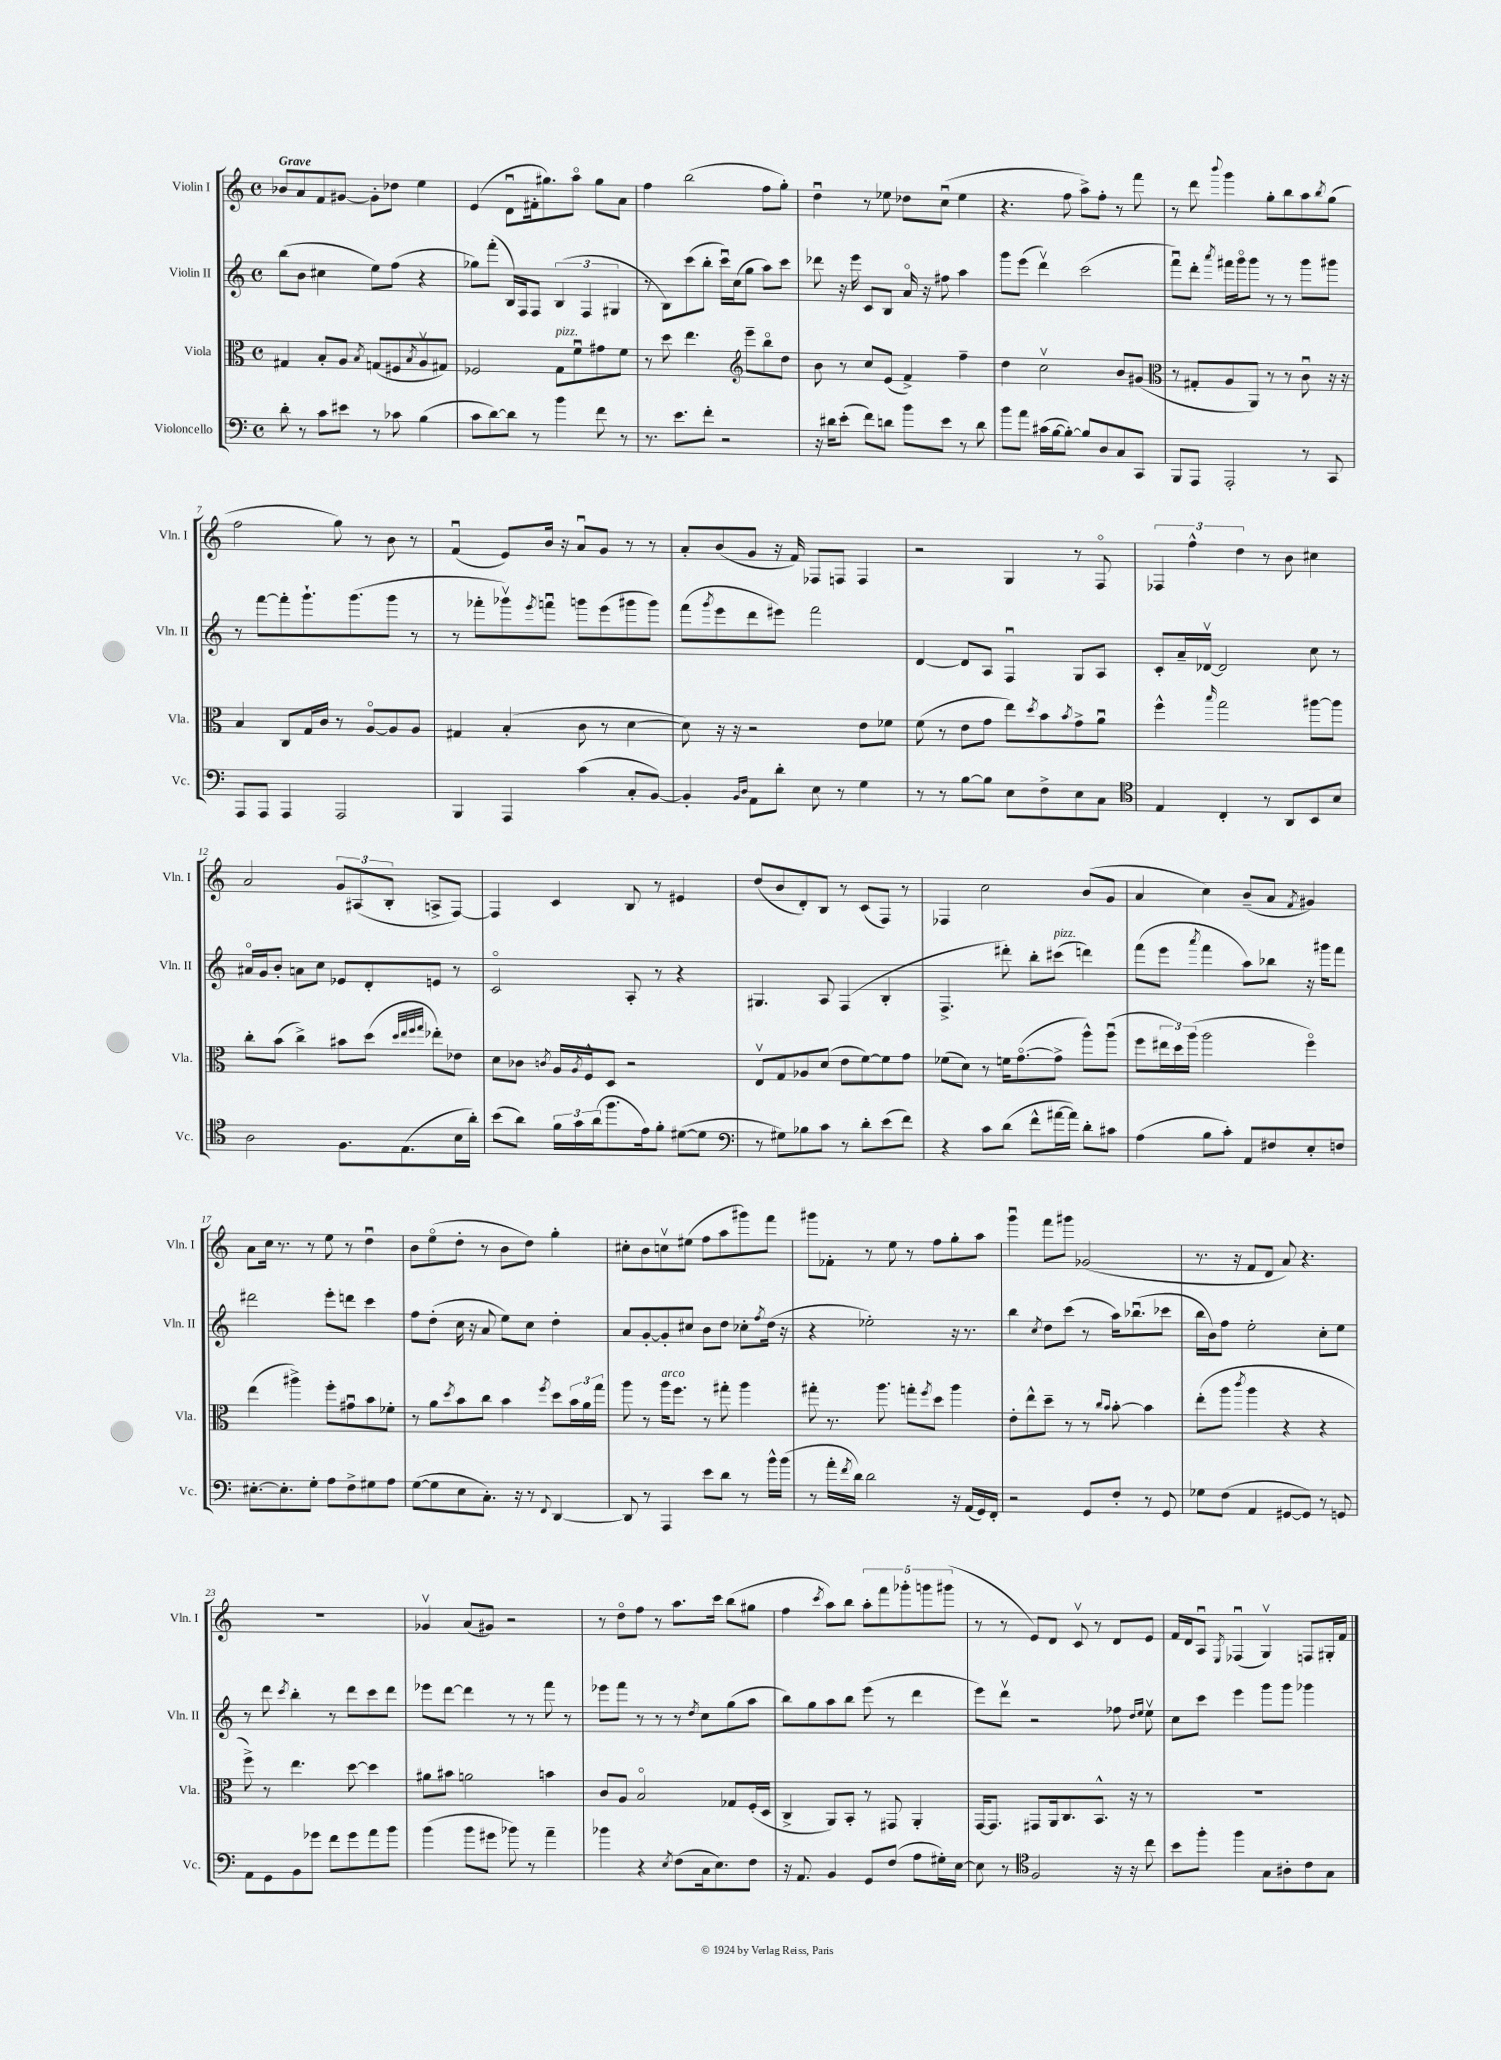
<<
\new StaffGroup <<
\new Staff = "s0" \with { instrumentName = "Violin I" shortInstrumentName = "Vln. I" } {
    \clef treble \key c \major \defaultTimeSignature \time 4/4 \tempo "Grave"
    bes'8 a'8 f'8 gis'8~ gis'8-. des''8 e''4 |
    e'4( d'8\downbow fis'16-. gis''8.) a''8\flageolet gis''8 a'8 |
    f''4 b''2( f''8 g''8-.) |
    d''4\downbow r8 ees''8 des''8 c''8\downbow( ees''4 |
    r4. f''8 a''8->) f''8-. r8 f'''8 |
    r8 d'''8 \appoggiatura { b'''8 } g'''4 g''8-. b''8 a''8 \acciaccatura { b''8 } g''8( |
    f''2 g''8) r8 b'8 r8 |
    f'4\downbow( e'8) b'16 r16 a'8\downbow g'8 r8 r8 |
    a'8-. b'8( g'8 r16 f'16) fes8 f8 f4 |
    r2 g4 r8 f8\flageolet |
    \tuplet 3/2 { fes4 f''4-^ d''4 } r8 b'8 cis''4 |
    a'2 \tuplet 3/2 { g'8 ais8( b8-. } a8-> f8~) |
    f4 c'4 b8 r8 eis'4 |
    d''8( b'8 d'8-.) b8 r8 c'8( f8) r8 |
    fes4 c''2 b'8( g'8 |
    a'4 c''4) b'8--( a'8 \acciaccatura { f'8 } gis'4) |
    a'8 c''16 r8. r8 e''8 r8 d''4\downbow |
    b'8 e''8\flageolet( d''8-. r8 b'8 d''8) g''4-. |
    cis''8-. b'8 c''8\upbow eis''8( f''8 a''8 gis'''8) f'''8 |
    gis'''8 fes'8-. r8 e''8 r8 f''8 g''8-. a''8 |
    g'''4\downbow f'''8 gis'''8 ges'2( |
    r8. r16 f'8 d'8 a'8) r4. |
    R1 |
    ges'4\upbow a'8( gis'8) r2 |
    r8 d''8\flageolet f''8 r8 a''8. c'''16 b''8( gis''8 |
    f''4 \acciaccatura { c'''8 } a''8) b''8 \tuplet 5/4 { a''8-. f'''8 ges'''8-. g'''8 gis'''8( } |
    r8 r8 e'8) d'8 c'8\upbow r8 d'8 e'8 |
    f'16 d'16 a8\downbow \acciaccatura { e8 } fes4\downbow( g4\upbow) f8 gis16-. f'16 \bar "|." |
}
\new Staff = "s1" \with { instrumentName = "Violin II" shortInstrumentName = "Vln. II" } {
    \clef treble \key c \major \defaultTimeSignature \time 4/4
    b''8( b'8 cis''4 e''8) f''8( r4 |
    ges''8) f'''8-.( b16) f16 f8 \tuplet 3/2 { b4( f4 gis4 } |
    r8 b8) c'''8( b''8-. c'''16\downbow) c''16( g''8 a''8) c'''8 |
    des'''8 r16 e'''16 c'8 b8 a'16\flageolet r16 fis''8 a''4 |
    g'''8 e'''8( d'''4\upbow) c'''2( |
    f'''8\downbow) d'''8-. \acciaccatura { a'''8 } fis'''16 g'''16\flageolet g'''8 r8 r8 g'''8 gis'''8 |
    r8 f'''8~ f'''8-. g'''8.-! g'''8.( g'''8 r8 |
    r8 fes'''8-. ges'''8\upbow) \acciaccatura { e'''8 } f'''8\downbow g'''8 e'''8( gis'''8 gis'''8) |
    f'''8( \acciaccatura { g'''8 } e'''8 d'''8 eis'''8) f'''2 |
    d'4~ d'8 a8 f4\downbow g8 a8 |
    c'8-. a'16-- des'16~\upbow des'2 c''8 r8 |
    ais'16\flageolet g'16 b'8-. a'8 c''8 ees'8 d'8-. e'8 r8 |
    c'2\flageolet a8-. r8 r4 |
    gis4. a8 f4( b4-. |
    f4.-> dis'''8-.) b''8-. cis'''8^\markup { \italic "pizz." }( d'''4) |
    f'''8( e'''8 \acciaccatura { a'''8 } f'''4 a''8) bes''8 r16 gis'''16 f'''8 |
    dis'''2 e'''8-. d'''8 c'''4 |
    f''8 d''8-.( c''16 r16 a'8 e''8) c''8 d''4-. |
    a'8 g'8~-. g'8-. cis''8 b'8 d''8 ces''8-. \acciaccatura { f''8 } d''16( r16 |
    r4 ees''2-.) r16 r8. |
    b''4 \acciaccatura { c''8 } d''8 c'''8( r8 a''16) bes''8.\downbow( ces'''8 |
    b''16 b'16) f''8 e''2-. c''8-. e''8 |
    r8 d'''8 \acciaccatura { c'''8 } b''4-. r8 d'''8 c'''8 d'''8 |
    ees'''8 d'''8~ d'''4 r8 r8 f'''8 r8 |
    ees'''8 f'''8 r8 r8 r8 \acciaccatura { d''8 } c''8 g''8( a''8 |
    b''8) g''8 a''8 b''8 e'''8( r8 d'''4 |
    e'''8) d'''8\upbow r2 fes''8 \grace { d''16 e''16 } e''8\upbow |
    c''8 c'''8 e'''4 g'''8 g'''8 ges'''4 \bar "|." |
}
\new Staff = "s2" \with { instrumentName = "Viola" shortInstrumentName = "Vla." } {
    \clef alto \key c \major \defaultTimeSignature \time 4/4
    gis4 b8-. a8 \acciaccatura { b8 } g8( fis8 \acciaccatura { b8 } a8\upbow gis8) |
    fes2 g8^\markup { \italic "pizz." } f'8\downbow gis'8 f'8 |
    r8 d''8 e''4. \clef treble e'''8-- b''8\flageolet d''8 |
    b'8 r8 c''8 e'8( f'4->) f''4-- |
    d''4 c''2\upbow b'8 gis'8( |
    \clef alto r8 gis8-. a8 a,8) r8 r8 c'8\downbow r16 r16 |
    b4 c8 g16 c'16 r8 a8~\flageolet a8 a8 |
    gis4 b4-.( c'8 r8 d'4~ |
    d'8) r16 r16 r2 e'8 fes'8 |
    f'8( r8 e'8 g'8 e''8) \acciaccatura { d''8 } b'8 \acciaccatura { b'8 } g'8-> a'8\downbow |
    f''4-^ \grace { b''16 } g''2 ais''8~ ais''8 |
    c''8-. b'8( c''4->) bis'8 d''8( \grace { d''32 e''32 f''32 g''32 } ees''8-.) ees'8 |
    d'8 ces'8 \acciaccatura { c'8 } a16 \acciaccatura { a8 } f16-^ d8 r2 |
    e8\upbow g8 aes8 d'8( e'8 f'8~) f'8 g'8 |
    fes'8( d'8) r8 f'16 g'8.~\flageolet( g'8-> a''8-^) a''8\downbow( |
    f''8 \tuplet 3/2 { eis''16 d''16) a''16( } a''2 f''4\flageolet) |
    e''4( ais''4->) f''8-. gis'8\downbow b'8 fes'8-. |
    r8 a'8 \acciaccatura { d''8 } b'8 c''8 b'4 \acciaccatura { f''8 } d''8 \tuplet 3/2 { b'16 a'16 g''16 } |
    a''8 r8 a''16^\markup { \italic "arco" } f''8. r8 gis''8-. a''4 |
    gis''8-. r8. a''8. g''8-. \acciaccatura { f''8 } d''8 a''4 |
    e'8-. e''8-^ d''8-- r8 r8 \grace { c''16 b'16 } b'8~-. b'4 |
    e''8-.( a''8 \acciaccatura { c'''8 } a''4 r4 r4 |
    f''8->) r8 e''4. d''8~ d''4 |
    ais'8 bis'8 a'2 b'4 |
    c'8 a8 b2\flageolet ges8 f16-.( d16 |
    c4-> a,8) b,8-. r8 gis,8 a,4-. |
    g,16~ g,8. gis,8 a,16 c8. b,8.-^ r16 r8 |
    R1 \bar "|." |
}
\new Staff = "s3" \with { instrumentName = "Violoncello" shortInstrumentName = "Vc." } {
    \clef bass \key c \major \defaultTimeSignature \time 4/4
    d'8-. r8 c'8 eis'8 r8 ces'8 b4( |
    c'8 d'8~) d'8 r8 b'4 f'8 r8 |
    r8. e'8. f'8-. r2 |
    r16 dis'16 e'8-.( f'8) d'8 b'8 e'8 r8 d'8 |
    b'8 a'8 cis'16( b16~ b8~-.) b8 d8 c8 c,8 |
    b,,8 a,,8 a,,2-. r8 c,8 |
    a,,8 a,,8 a,,4 a,,2 |
    b,,4 a,,4 c'4( c8-. b,8~) |
    b,4-. \grace { b,16 d16 } a,8 d'8-. e8 r8 g4 |
    r8 r8 b8~ b8 e8 f8-> e8 c8 |
    \clef tenor e4 c4-. r8 a,8 b,8 b8 |
    a2 f8. e8.( b16 a'16-.) |
    b'8( a'8) \tuplet 3/2 { f'16 g'16 a'16( } f''8. e'16) f'8-. dis'8~( dis'8 |
    \clef bass r8 gis8) bes8 c'8 r8 d'8-. e'8( f'8) |
    r4 c'8 d'8( f'8-^ ais'16~ ais'16) d'8-. cis'8 |
    a4( b8 c'8-.) a,8 fis8 e8-. f8 |
    eis8.~-. eis8.-. g8-. a8 f8-> gis8 a8 |
    g8~( g8 e8 c8.-.) r16 r8 \appoggiatura { f,8 } d,4~ |
    d,8 r8 a,,4 e'8 d'8 r8 b'16-^ b'16( |
    r8 a'16-. \acciaccatura { f'8 } d'16) d'2 r16 a,16( g,16) f,16-. |
    r2 g,8 f8-. r8 g,8 |
    ges8 f8( a,4 gis,8~ gis,8) r8 g,8 |
    a,8 g,8 b,8 ges'8 f'8 ges'8 a'8 b'8 |
    b'4( b'8 gis'8 bes'8) r8 a'4-- |
    bes'4 r4 \acciaccatura { e8 } f8( c16 e8.) f8 |
    r16 a,8. b,4 g,8 f8( a8 gis16-.) e16~ |
    e8 r8 \clef tenor f2 r16 r16 c''8 |
    b'8 f''8-. f''4 g8 ais8-. c'8 g8 \bar "|." |
}
>>
>>
